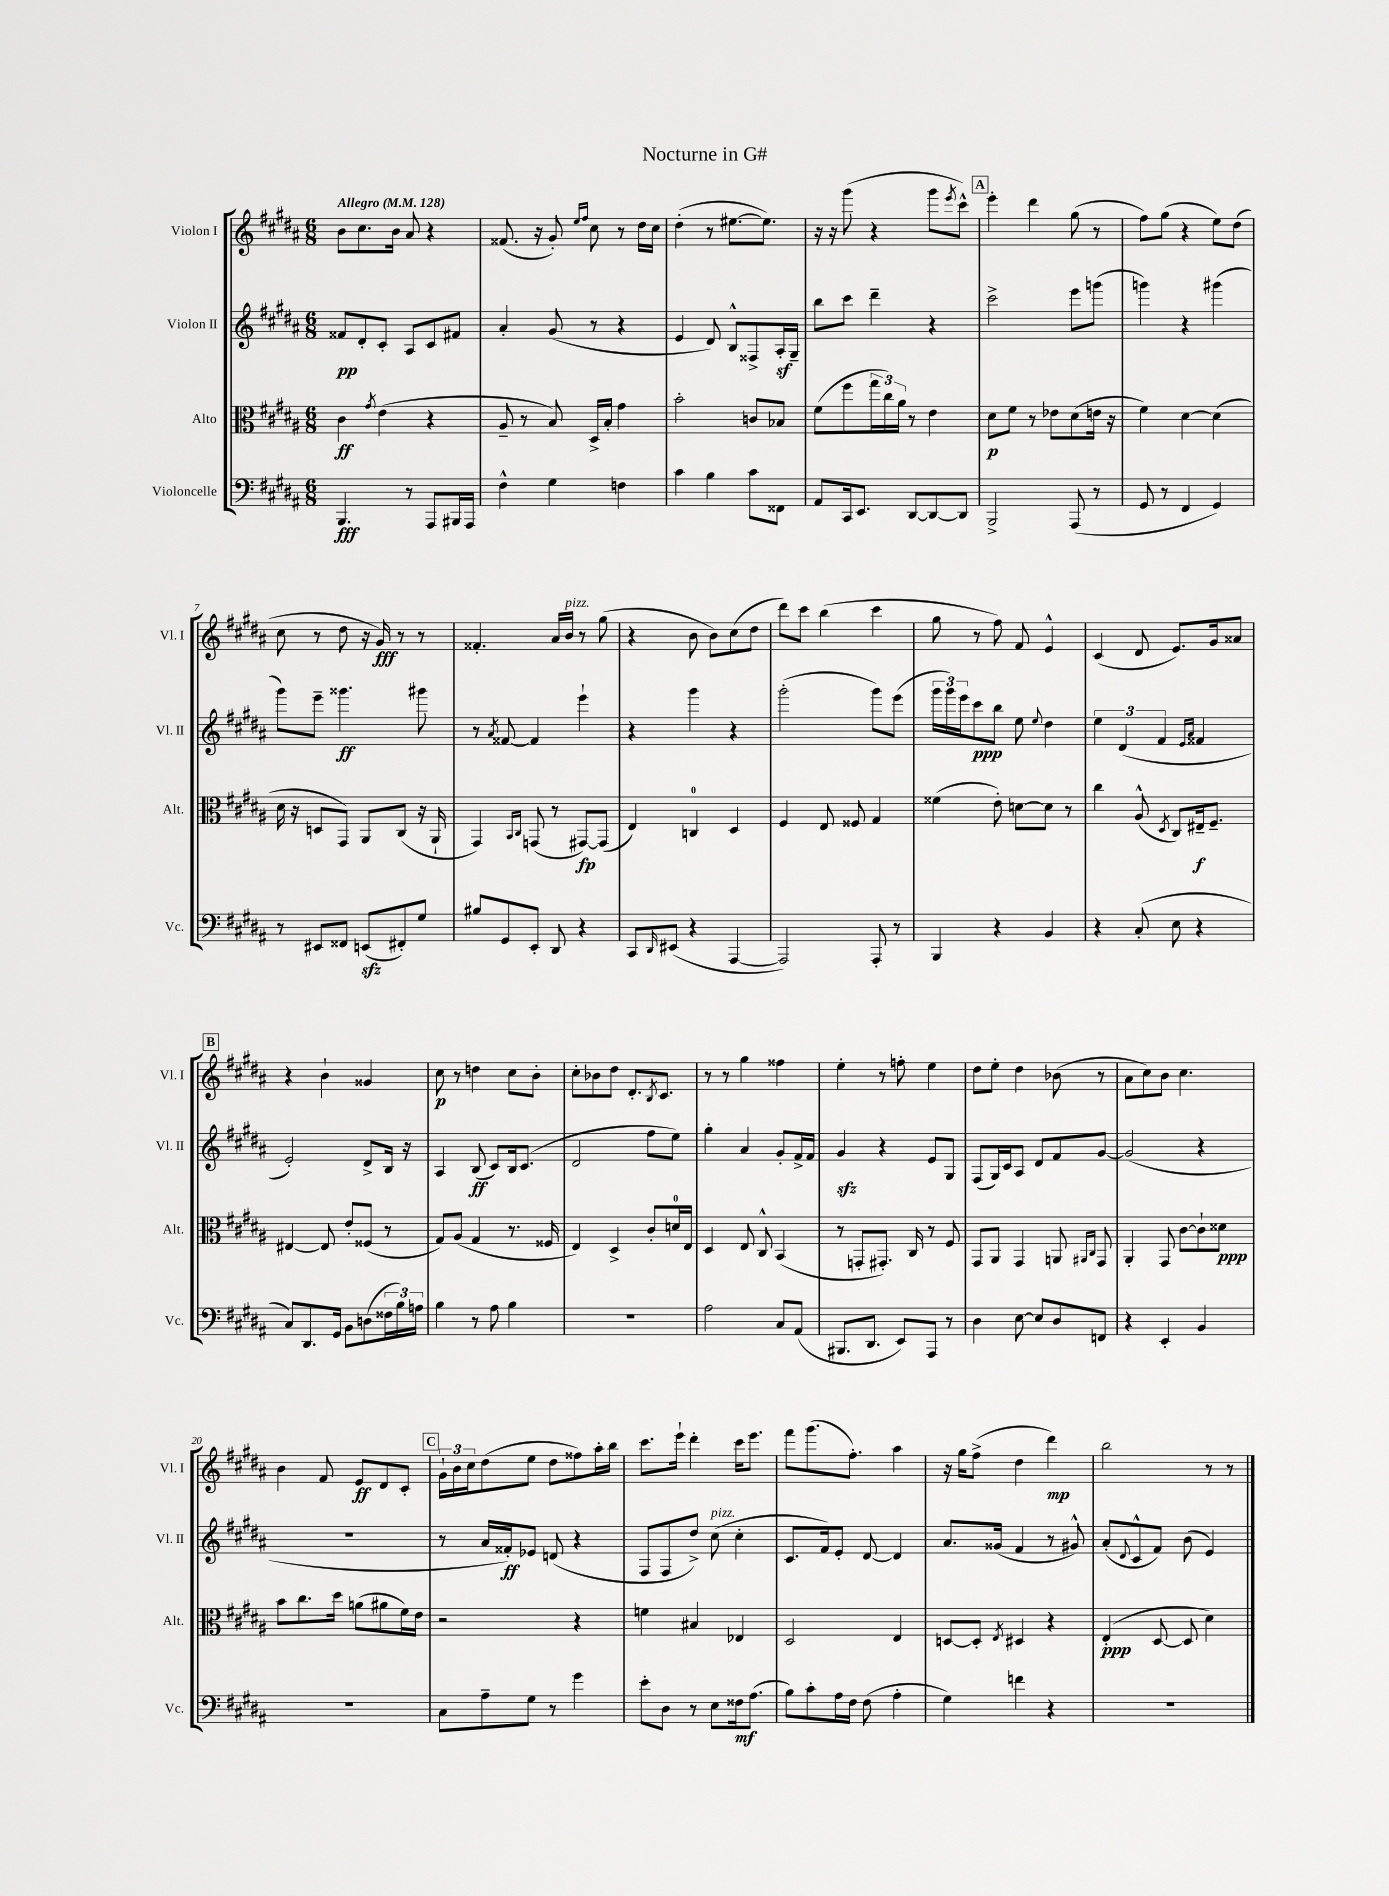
\header { title = "Nocturne in G#" }
<<
\new StaffGroup <<
\new Staff = "s0" \with { instrumentName = "Violon I" shortInstrumentName = "Vl. I" } {
    \clef treble \key b \major \numericTimeSignature \time 6/8 \tempo "Allegro" 4 = 128
    b'8 cis''8. b'16 ais'8 r4 |
    fisis'8.( r16 gis'8-.) \grace { e''16 fis''16 } cis''8 r8 dis''16 cis''16 |
    dis''4-.( r8 eis''8.~ eis''8.) |
    r16 r16 gis'''8( r4 gis'''8 \acciaccatura { e'''8 } cis'''8-^) |
    \mark \markup { \box "A" } e'''4-. dis'''4 gis''8( r8 |
    fis''8) gis''8( r4 e''8) dis''8( |
    cis''8 r8 dis''8 r16 gis'16\fff) r8 r8 |
    fisis'4.-. ais'16 b'16^\markup { \italic "pizz." } r8 gis''8( |
    r4 b'8 b'8) cis''8( dis''8 |
    dis'''8) cis'''8 b''4( cis'''4 |
    gis''8 r8 fis''8) fis'8 e'4-^ |
    cis'4( dis'8 e'8.) gis'16 aisis'8 |
    \mark \markup { \box "B" } r4 b'4-! gisis'4 |
    cis''8\p r8 d''4 cis''8 b'8-. |
    cis''8-. bes'8 dis''8 dis'8.-. \acciaccatura { b8 } cis'8. |
    r8 r8 gis''4 fisis''4 |
    e''4-. r8 f''8-. e''4 |
    dis''8 e''8-. dis''4 bes'8( r8 |
    ais'8 cis''8) b'8 cis''4. |
    b'4 fis'8 e'8\ff dis'8 cis'8-. |
    \mark \markup { \box "C" } \tuplet 3/2 { gis'16-! b'16 cis''16 } dis''8( e''8 dis''8 fisis''8) ais''16-. b''16 |
    cis'''8. e'''16-! dis'''4-. cis'''16 e'''8. |
    fis'''8 gis'''8.( fis''8.-.) ais''4 |
    r16 gis''16 fis''8->( dis''4 dis'''4\mp) |
    b''2 r8 r8 \bar "|." |
}
\new Staff = "s1" \with { instrumentName = "Violon II" shortInstrumentName = "Vl. II" } {
    \clef treble \key b \major \numericTimeSignature \time 6/8
    fisis'8\pp dis'8-. cis'8-. ais8 cis'8 fis'8 |
    ais'4-. gis'8( r8 r4 |
    e'4 dis'8) b8-^ fisis8-> ais16-.\sf gis16-- |
    b''8 cis'''8 dis'''4-- r4 |
    \mark \markup { \box "A" } cis'''2-> e'''8 g'''8( |
    g'''4) r4 gis'''4( |
    gis'''8) e'''8-- gisis'''4.\ff gis'''8 |
    r8 \acciaccatura { ais'8 } fisis'8~ fisis'4 e'''4-! |
    r4 gis'''4 r4 |
    gis'''2-.( gis'''8) e'''8( |
    \tuplet 3/2 { gis'''16 gis'''16) e'''16 } cis'''8\ppp b''8 e''8 \appoggiatura { e''8 } dis''4 |
    \tuplet 3/2 { e''4 dis'4( fis'4 } \grace { e'16 ais'16 } fisis'4 |
    \mark \markup { \box "B" } e'2-.) dis'8-> b16 r16 |
    ais4 b8\ff( cis'8) b16 cis'8.( |
    dis'2 fis''8 e''8) |
    gis''4-. ais'4 gis'8-. fis'16-> fis'16 |
    gis'4\sfz r4 e'8 gis8 |
    fis8( gis16) cis'16 ais8 dis'8 fis'8 gis'8~ |
    gis'2( r4 |
    R2. |
    \mark \markup { \box "C" } r8 ais'16 fisis'16-.\ff) ees'8 d'8( r4 |
    fis8 fis8 dis''8->) cis''8^\markup { \italic "pizz." }( cis''4-. |
    cis'8. fis'16) e'8-. dis'8~ dis'4 |
    ais'8. gisis'16( fis'4 r8 gis'8-^) |
    ais'8-.( \appoggiatura { dis'8 } cis'8-^ fis'8) b'8( e'4) \bar "|." |
}
\new Staff = "s2" \with { instrumentName = "Alto" shortInstrumentName = "Alt." } {
    \clef alto \key b \major \numericTimeSignature \time 6/8
    cis'4\ff \acciaccatura { gis'8 } e'4( r4 |
    ais8-- r8 b8) dis16-> b16-. gis'4 |
    b'2-. c'8 bes8 |
    fis'8( fis''8 \tuplet 3/2 { gis''16 cis''16) ais'16 } r8 e'4 |
    \mark \markup { \box "A" } dis'8\p fis'8 r8 ees'8 dis'8( e'16 r16 |
    fis'4) dis'4~ dis'4( |
    dis'16 r16 d8 gis,8) ais,8 cis8( r16 ais,16-! |
    gis,4) \grace { b,16 cis16 } g,8( r8 gis,8~\fp) gis,8( |
    e4) c4-0 dis4 |
    fis4 e8 fisis8 gis4 |
    fisis'4( e'8-.) d'8~ d'8 r8 |
    cis''4 ais8-^( \acciaccatura { dis8 } cis8) eis16--\f fis8.-- |
    \mark \markup { \box "B" } eis4~ eis8 e'8-. fisis8( r8 |
    gis8) ais8( gis4 r8. fisis16 |
    e4) dis4-> cis'8-. d'16-0 e16 |
    dis4 e8 cis8-^ b,4( |
    r8 g,8-. gis,8.-.) cis16 r8 fis8 |
    gis,8 ais,8 gis,4 a,8 \grace { ais,16 cis16 } gis,8 |
    ais,4-. gis,8 cis'8~ cis'8-! disis'8\ppp |
    b'8 cis''8. dis''16 a'8( ais'8 fis'16) e'16 |
    \mark \markup { \box "C" } r2 r4 |
    f'4 bis4 ees4 |
    dis2 e4 |
    d8~ d8-. \acciaccatura { e8 } dis4 r4 |
    e4-.\ppp( dis8~ dis8 dis'4) \bar "|." |
}
\new Staff = "s3" \with { instrumentName = "Violoncelle" shortInstrumentName = "Vc." } {
    \clef bass \key b \major \numericTimeSignature \time 6/8
    b,,4.\fff r8 ais,,8 bis,,16 ais,,16 |
    fis4-^ gis4 f4 |
    cis'4 b4 cis'8 fisis,8 |
    ais,8 cis,16 e,8. dis,8~ dis,8~ dis,8 |
    \mark \markup { \box "A" } b,,2-> ais,,8( r8 |
    gis,8 r8 fis,4 gis,4) |
    r8 eis,8 fisis,8 e,8\sfz( fis,8-.) gis8 |
    bis8 gis,8 e,8-. dis,8 r4 |
    cis,8 \grace { dis,16 } eis,8( r4 ais,,4~ |
    ais,,2) ais,,8-. r8 |
    b,,4 r4 b,4 |
    r4 cis8-.( e8 r4 |
    \mark \markup { \box "B" } cis8) dis,8. gis,16 b,8 d8( \tuplet 3/2 { fisis16 b16) a16 } |
    b4 r8 ais8 b4 |
    R2. |
    ais2 cis8 ais,8( |
    bis,,8. dis,8. e,8) ais,,8 r8 |
    dis4 e8~ e8 dis8 f,8 |
    r4 e,4-. b,4 |
    R2. |
    \mark \markup { \box "C" } cis8 ais8-- gis8 r8 gis'4 |
    e'8-. dis8 r8 e8 fisis16\mf ais8.( |
    b8) cis'8-. ais16 fis16 fis8( ais4-. |
    gis4) f'4 r4 |
    R2. \bar "|." |
}
>>
>>
